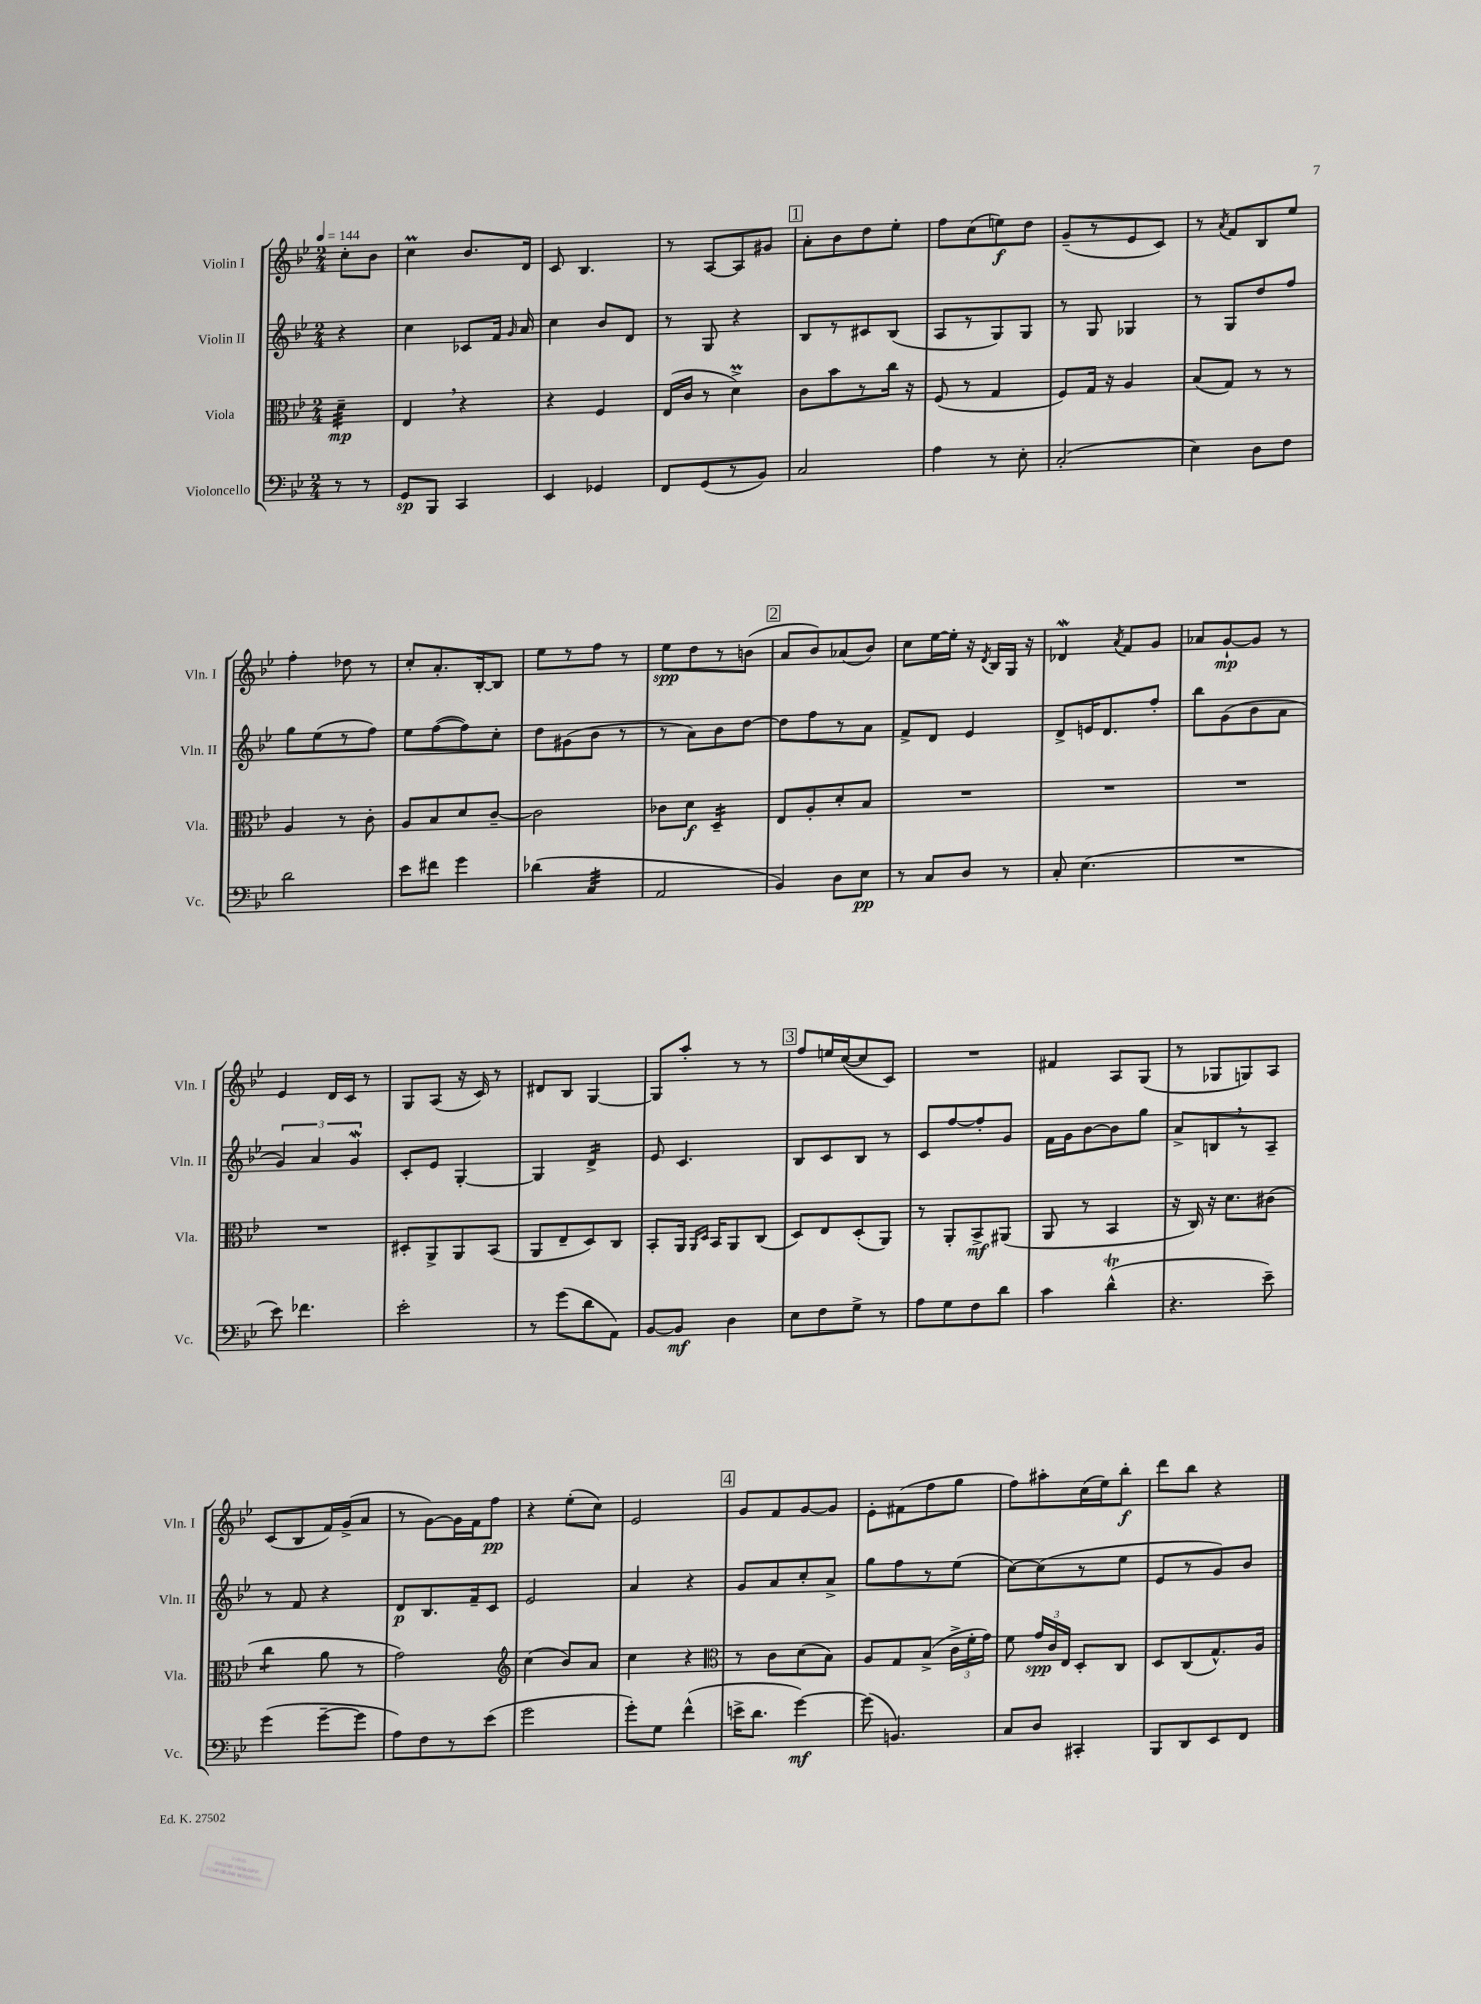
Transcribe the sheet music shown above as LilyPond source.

<<
\new StaffGroup <<
\new Staff = "s0" \with { instrumentName = "Violin I" shortInstrumentName = "Vln. I" } {
    \clef treble \key bes \major \numericTimeSignature \time 2/4 \partial 4 \tempo 4 = 144
    \autoBeamOff c''8[-. bes'8] |
    c''4\prall bes'8.[ d'16] |
    c'8 bes4. |
    r8 a8[~ a8 gis'8] |
    \mark \markup { \box "1" } a'8[-. bes'8 d''8 ees''8]-. |
    f''8[ c''8( e''8\f) d''8] |
    g'8[--( r8 ees'8 c'8]) |
    r8 \acciaccatura { a'8 } f'8[ bes8 ees''8] |
    f''4-. des''8 r8 |
    c''8[-. a'8.-. bes16~-. bes8] |
    ees''8[ r8 f''8] r8 |
    ees''8[\spp d''8 r8 b'8]( |
    \mark \markup { \box "2" } a'8[ bes'8) aes'8( bes'8]) |
    c''8[ ees''16~ ees''16]-. r16 \acciaccatura { d'8 } bes16[ g16] r16 |
    des'4\mordent \acciaccatura { a'8 } f'8[ g'8] |
    aes'8[ g'8~-!\mp g'8] r8 |
    ees'4 d'16[ c'16] r8 |
    g8[ a8]( r16 c'16) r8 |
    dis'8[ bes8] g4~ |
    g8[ a''8]-. r8 r8 |
    \mark \markup { \box "3" } f''8[ e''16 c''16~( c''8 c'8]) |
    R2 |
    fis'4 a8[ g8]( |
    r8 ges8[ g8) a8] |
    c'8[( bes8 f'16) g'16->( a'8] |
    r8 g'8[~) g'16 f'16 f''8]\pp |
    r4 ees''8[-.( c''8]) |
    ees'2 |
    \mark \markup { \box "4" } g'8[ f'8 g'8~ g'8] |
    ees'8[-. fis'8( f''8 g''8] |
    f''8[) ais''8-. c''16( ees''16) bes''8]-.\f |
    d'''8[ bes''8] r4 \bar "|." |
}
\new Staff = "s1" \with { instrumentName = "Violin II" shortInstrumentName = "Vln. II" } {
    \clef treble \key bes \major \numericTimeSignature \time 2/4 \partial 4
    \autoBeamOff r4 |
    c''4 ces'8[ f'16] \grace { g'16 } a'16 |
    c''4 bes'8[ d'8] |
    r8 g8 r4 |
    \mark \markup { \box "1" } bes8[ r8 cis'8 bes8]( |
    a8[ r8 g8) g8] |
    r8 g8 ges4 |
    r8 g8[ d''8 f''8] |
    g''8[ ees''8( r8 f''8]) |
    ees''8[ f''8~( f''8) c''8]-. |
    d''8[ gis'8( bes'8] r8 |
    r8 a'8[) bes'8 d''8]~ |
    \mark \markup { \box "2" } d''8[ f''8 r8 a'8] |
    f'8[-> d'8] ees'4 |
    d'8[-> e'16 d'8. f''8]-. |
    bes''8[ g'8( bes'8 a'8] |
    \tuplet 3/2 { g'4) a'4 g'4\mordent } |
    c'8[-. ees'8] g4~-. |
    g4 d'4:16-> |
    ees'8 c'4. |
    \mark \markup { \box "3" } bes8[ c'8 bes8] r8 |
    c'8[ f''8~ f''8-. g'8] |
    f'16[ g'16 bes'8~ bes'8 g''8] |
    a'8[-> b8 \breathe r8 a8]-- |
    r8 f'8 r4 |
    d'8[\p bes8. f'16-- c'8] |
    ees'2 |
    a'4 r4 |
    \mark \markup { \box "4" } g'8[ a'8 c''8-. a'8]-> |
    g''8[ f''8 r8 ees''8]( |
    c''8[~) c''8( r8 ees''8] |
    ees'8[ r8 g'8) bes'8] \bar "|." |
}
\new Staff = "s2" \with { instrumentName = "Viola" shortInstrumentName = "Vla." } {
    \clef alto \key bes \major \numericTimeSignature \time 2/4 \partial 4
    \autoBeamOff d'4:32--\mp |
    ees4 \breathe r4 |
    r4 f4 |
    ees16[( c'16] r8 d'4->\prall) |
    \mark \markup { \box "1" } c'8[ bes'8 r8 c''16] r16 |
    f8( r8 g4 |
    f8[) g16] r16 a4 |
    bes8[( g8]) r8 r8 |
    a4 r8 c'8-. |
    a8[ bes8 d'8 c'8]~-- |
    c'2 |
    ces'8[ d'8]\f d4:16-- |
    \mark \markup { \box "2" } ees8[ a8-. d'8-. bes8] |
    R2 |
    R2 |
    R2 |
    R2 |
    dis8[-. a,8-> a,8 bes,8]( |
    a,8[ ees8-- d8) c8] |
    bes,8[-. a,16] \grace { a,16[ d16] } bes,16[ a,8 c8]( |
    \mark \markup { \box "3" } d8[) ees8 d8-.( a,8]) |
    r8 a,8[-. bes,8->\mf ais,8]( |
    a,8 r8 bes,4 |
    r16 c16) r16 d'8.[ cis'8]( |
    c''4:8 a'8 r8 |
    g'2) |
    \clef treble c''4( bes'8[) a'8] |
    c''4 r4 |
    \mark \markup { \box "4" } \clef alto r8 c'8[ d'8( bes8]) |
    a8[ g8 bes8]->( \tuplet 3/2 { c'16[-> f'16-. g'16]) } |
    f'8 \tuplet 3/2 { g'16[\spp c'16 ees16] } d8[-. c8] |
    d8[ c8( g8.-^) a16] \bar "|." |
}
\new Staff = "s3" \with { instrumentName = "Violoncello" shortInstrumentName = "Vc." } {
    \clef bass \key bes \major \numericTimeSignature \time 2/4 \partial 4
    \autoBeamOff r8 r8 |
    g,8[\sp bes,,8] c,4 |
    ees,4 ges,4 |
    f,8[ g,8( r8 bes,8]) |
    \mark \markup { \box "1" } c2 |
    a4 r8 ees8-. |
    c2-.( |
    ees4) d8[ f8] |
    d'2 |
    ees'8[ fis'8] g'4 |
    des'4( c4:32 |
    a,2 |
    \mark \markup { \box "2" } bes,4) d8[ ees8]\pp |
    r8 c8[ d8] r8 |
    c8-. ees4.( |
    R2 |
    ees'8) fes'4. |
    ees'2-. |
    r8 g'8[( d'8 a,8]) |
    bes,8[~ bes,8]\mf d4 |
    \mark \markup { \box "3" } ees8[ f8 g8]-> r8 |
    a8[ g8 f8 d'8] |
    c'4 d'4-^\trill( |
    r4. ees'8--) |
    g'4( g'8[~-- g'8] |
    a8[) f8 r8 ees'8]( |
    g'2 |
    g'8[-.) g8] f'4-^( |
    \mark \markup { \box "4" } e'16[-> d'8.] g'4~\mf) |
    g'8( b,4.) |
    c8[ d8] cis,4-. |
    bes,,8[ d,8 ees,8 f,8] \bar "|." |
}
>>
>>
\layout { \context { \Score \remove "Bar_number_engraver" } }
